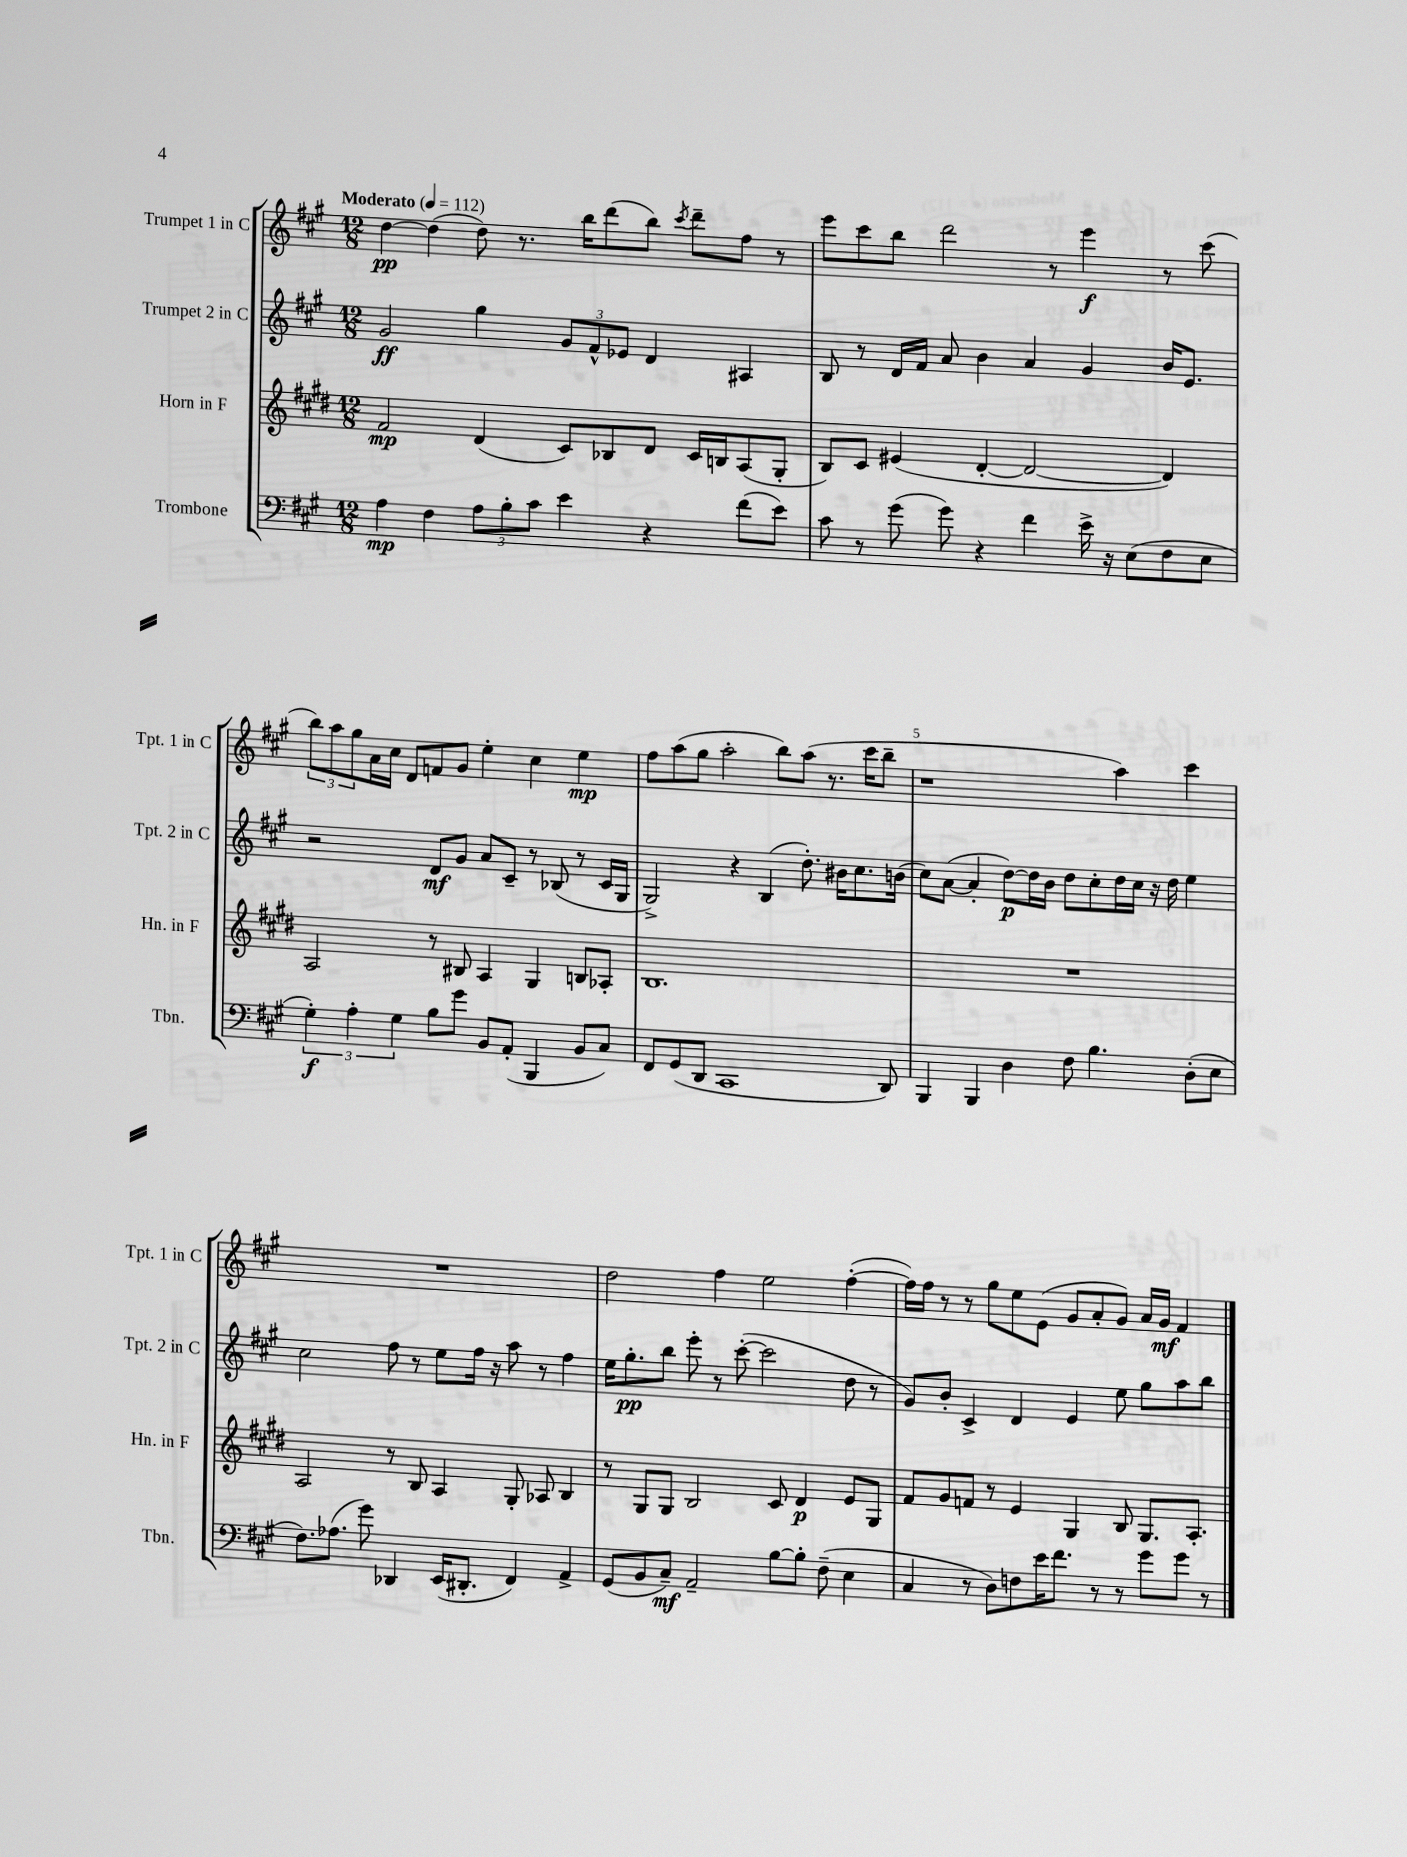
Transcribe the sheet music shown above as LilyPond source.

<<
\new StaffGroup <<
\new Staff = "s0" \with { instrumentName = "Trumpet 1 in C" shortInstrumentName = "Tpt. 1 in C" } {
    \clef treble \key a \major \numericTimeSignature \time 12/8 \tempo "Moderato" 4 = 112
    d''4~\pp d''4( d''8) r8. b''16 d'''8( b''8) \acciaccatura { cis'''8 } d'''8-- fis''8 r8 |
    e'''8 cis'''8 b''8 d'''2 r8 e'''4\f r8 cis'''8( |
    \tuplet 3/2 { b''8) a''8 gis''8 } a'16 cis''16 d'8 f'8 gis'8 e''4-. cis''4 e''4\mp |
    fis''8 a''8( gis''8 a''2-. b''8) a''8( r8. cis'''16 b''8-- |
    r1 a''4) cis'''4 |
    R1. |
    d''2 fis''4 e''2 fis''4~-.( |
    fis''16) fis''16 r8 r8 gis''8 e''8 e'8( gis'8 a'8-. gis'8) a'16 gis'16\mf fis'4 \bar "|." |
}
\new Staff = "s1" \with { instrumentName = "Trumpet 2 in C" shortInstrumentName = "Tpt. 2 in C" } {
    \clef treble \key a \major \numericTimeSignature \time 12/8
    gis'2\ff gis''4 \tuplet 3/2 { gis'8 fis'8-^ ees'8 } d'4 ais4 |
    b8 r8 d'16 fis'16 a'8 b'4 a'4 gis'4 b'16 e'8. |
    r2 d'8\mf gis'8 a'8 cis'8-- r8 bes8( r8 cis'16 gis16 |
    gis2->) r4 b4( d''8.-.) bis'16 cis''8. b'16( |
    cis''8) a'8~( a'4-. d''8~\p) d''16 b'16 d''8 cis''8-. d''16 cis''16 r16 d''16 e''4 |
    cis''2 fis''8 r8 e''8 fis''16 r16 a''8 r8 fis''4 |
    e''16 gis''8.-.\pp b''8 e'''8-. r8 cis'''8~-.( cis'''2 d''8 r8 |
    gis'8) b'8-. cis'4-> d'4 e'4 e''8 gis''8 a''8 b''8 \bar "|." |
}
\new Staff = "s2" \with { instrumentName = "Horn in F" shortInstrumentName = "Hn. in F" } {
    \clef treble \key e \major \numericTimeSignature \time 12/8
    fis'2\mp dis'4( cis'8) bes8 dis'8 cis'16 b16 a8( gis8-. |
    b8) cis'8 eis'4( dis'4~-. dis'2~ dis'4) |
    a2 r8 bis8 a4 gis4 b8 aes8-. |
    b1. |
    R1. |
    a2 r8 b8 a4 gis8-. aes8 b4 |
    r8 gis8 gis8 b2 cis'8 dis'4\p e'8 gis8 |
    fis'8 gis'8 f'8 r8 e'4 gis4 b8 gis8. a8.-. \bar "|." |
}
\new Staff = "s3" \with { instrumentName = "Trombone" shortInstrumentName = "Tbn." } {
    \clef bass \key a \major \numericTimeSignature \time 12/8
    a4\mp fis4 \tuplet 3/2 { a8 b8-. cis'8 } e'4 r4 fis'8( e'8) |
    cis'8 r8 gis'8( gis'8) r4 fis'4 e'16-> r16 e8( fis8 e8 |
    \tuplet 3/2 { gis4-.\f) a4-. gis4 } b8 gis'8 b,8 a,8-.( b,,4 b,8 cis8) |
    fis,8 gis,8( d,8 cis,1 d,8) |
    b,,4 b,,4 d4 fis8 b4. d8-.( e8 |
    fis8.) aes8.( gis'8) des,4 e,16( dis,8.-. fis,4) a,4-> |
    gis,8( b,8 cis8--\mf) a,2-- b8~ b8-. fis8--( e4 |
    cis4 r8 d8) f8 e'16 fis'8. r8 r8 gis'8 gis'8 r8 \bar "|." |
}
>>
>>
\layout { \context { \Score \override BarNumber.break-visibility = ##(#f #t #t) barNumberVisibility = #(every-nth-bar-number-visible 5) } }
